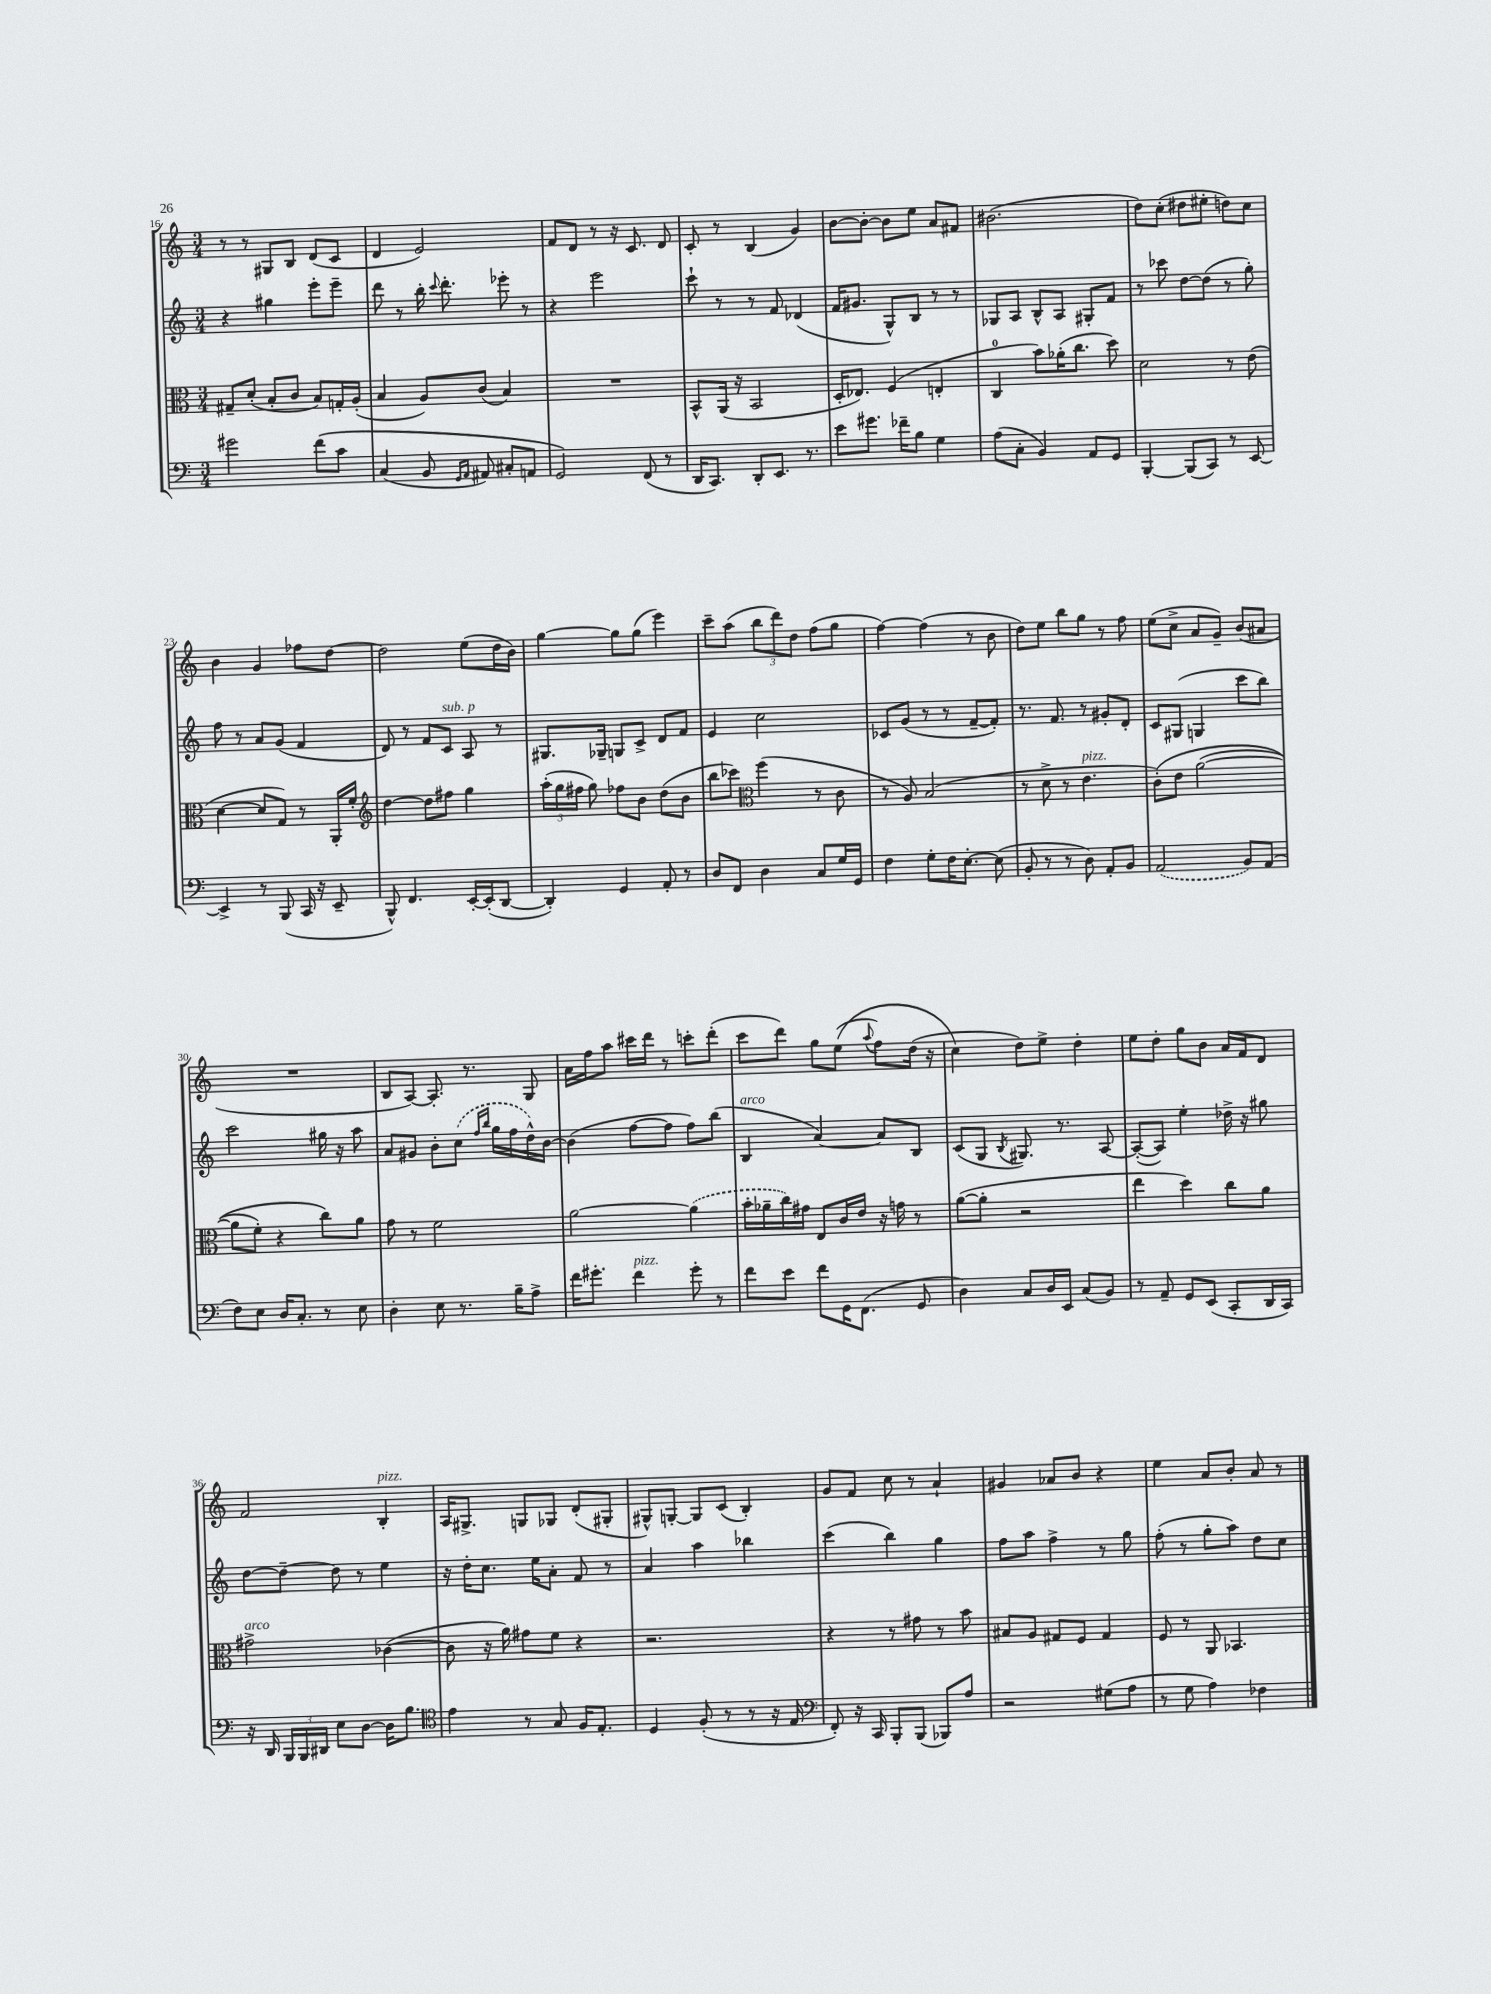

**kern	**kern	**kern	**kern
*staff4	*staff3	*staff2	*staff1
*clefF4	*clefC3	*clefG2	*clefG2
*k[]	*k[]	*k[]	*k[]
*M3/4	*M3/4	*M3/4	*M3/4
2g#\	8G#~/L	4r	8r
.	(8d'/J	.	8r
.	8B'/L	4gg#\	8G#/L
.	8c/J	.	8B/J
&(8f\L	8B/L)	8eee'\L	(8d/L
8c\J	16G'/L	8eee~\J	8c/J
.	(16A'/JJ	.	.
=	=	=	=
(4C/	4B/	8ddd\	4d/
.	.	8r	.
8BB/	8A/L)	16bb'\	2e/)
.	.	8qqccc/	.
.	.	8.ddd'\	.
16qqGG/LL	.	.	.
16qqAA/JJ	.	.	.
8AA#/)	(8c/J	.	.
8C#'/L	4B/)	8eee-'\	.
8AA/J	.	8r	.
=	=	=	=
2GG/&)	2.r	4r	8f/L
.	.	.	8d/J
.	.	2eee\	8r
.	.	.	16r
.	.	.	8.c/
(8FF/	.	.	.
8r	.	.	8d/
=	=	=	=
16DD/LK	8BB^^/L	8ccc`\	8c'/
8.CC/J)	.	.	.
.	(16AA/Jk	8r	8r
.	16r	.	.
8DD'/L	2BB/	8r	(4B/
8.EE/J	.	8f/	.
.	.	(4d-/	4g/)
8.r	.	.	.
=	=	=	=
8e\L	16D'/LK	16f/LK	[8b\L
.	8.E-/J)	8.g#/J	.
8.g#\J	.	.	8b'\_J
.	(4F/	8G^^/L)	8b\]L
16f-~\LK	.	.	.
8B\J	.	8B/J	8ee\J
4G\	4E'/	8r	8a/L
.	.	8r	8f#/J
=	=	=	=
(8A\L	4C/	8G-/L	(2.b#\
8C'\J	.	8A/J	.
4BB/)	8b\L)	8B^^/L	.
.	(16a-'\K	8A/J	.
.	8.cc\J	.	.
8AA/L	.	8G#'/L	.
8GG/J	8dd\)	8f/J	.
=	=	=	=
[4BBB'/	2d\	8r	8dd\L)
.	.	8ccc-\	(8cc'\J
(8BBB/]L	.	[8dd\L	8dd#\L
8CC/J)	.	(8dd\]J	8ee#'\J
8r	8r	8r	8dd\L)
[8EE/	(8e\	8gg'\)	8cc\J
=	=	=	=
4EE^/]	[4d\	8ff\	4b\
.	.	8r	.
8r	8d/]L	8a/L	4g/
(8BBB/	8G/J)	(8g/J	.
16CC/	8r	4f/	8ff-\L
16r	.	.	.
8EE~/	16AA'/LL	.	[8dd\J
.	16f'/JJ	.	.
=	=	=	=
*	*clefG2	*	*
8BBB^^/)	[4dd\	8d/)	2dd\]
4.FF/	.	8r	.
.	8dd\]L	8f/L	.
.	8ff#\J	8c/J	.
[16EE'/LL	4gg\	8A/	(8ee\L
(16EE'/]J	.	.	.
[8DD/J	.	8r	16dd\L
.	.	.	16b\JJ)
=	=	=	=
4DD'/])	(24aa'\LL	8.G#/L	[4gg\
.	24gg\	.	.
.	24ff#\JJ	.	.
.	8gg\)	.	.
.	.	16G-~/Jk	.
4GG/	8ff-\L	8G/L	8gg\]L
.	8b\J	8c^/J	(8gg\J
8AA'/	(8dd\L	8d/L	4eee\)
8r	8b\J	8f/J	.
=	=	=	=
8D/L	8bb\L	4e/	8ccc~\L
8FF/J	8ccc-\J)	.	(8aa\J
*	*clefC3	*	*
4D\	(4ff\	2cc\	12bb\L
.	.	.	12ddd\)
.	.	.	12dd\J
8C/L	8r	.	(8ff\L
16G/L	8c\	.	8gg\J
16GG/JJ	.	.	.
=	=	=	=
4F\	8r	8c-/L	[4ff\)
.	8A/)	(8g/J	.
8G'\L	(2B/	8r	(4ff\]
16F\K	.	8r	.
[8.E'\J	.	.	.
.	.	[8f~/L	8r
(8E\]	.	8f'/]J)	8b\
=	=	=	=
8BB'/	8r	8.r	8dd\L)
8r	8d^\	.	8ee\J
.	.	8.f/	.
8r	8r	.	8bb\L
8D\)	4.e\	8r	8gg\J
8AA'/L	.	8g#'/L	8r
8BB/J	.	8d'/J	8ff\
=	=	=	=
(2AA/	&(8c'\L)	8c/L	(8ee\L
.	8e\J	(8G#/J	8cc^\J
.	([2a\	4G/	8a/L
.	.	.	8g~/J)
8BB/L)	.	8ccc\L	(8b/L
(8AA/J	.	8bb\J)	8a#/J
=	=	=	=
8F\L)	8a\]L	2ccc\	2.r
8E\J	8f'\J)	.	.
16D/LK	4r	.	.
8.C'/J	.	.	.
8r	8cc\L&)	16gg#\	.
.	.	16r	.
8E\	8a\J	8aa\	.
=	=	=	=
4D'\	8g\	8a/L	8B/L
.	8r	8g#/J	[8A/J)
8E\	2f\	8b'\L	8.A'/]
8.r	.	(8cc\J	.
.	.	.	8.r
.	.	16qqff/LL	.
.	.	16qqbb/JJ	.
.	.	16gg\LL	.
16B~\LK	.	16ff\	.
8A^\J	.	16dd^^\)	8G/
.	.	[16b\JJ	.
=	=	=	=
16f\LK	[2a\	(4b\]	16a\LL
8.g#'\J	.	.	16ff\J
.	.	.	8aa\J
4f\	.	[8ff\L	16ccc#\LL
.	.	.	16ddd\JJ
.	.	8ff\]J	8r
8g#'\	(4a\]	8ff\L)	8ccc'\L
8r	.	(8bb\J	(8ddd'\J
=	=	=	=
8f\L	16b'\LL	4B/	8ccc\L
.	16a-~\	.	.
8e\J	16cc\)	.	8ddd\J)
.	16g#\JJ	.	.
8f\L	8E/L	[4a/)	8gg\L
16GG\K	16c/L	.	&((8ee\J
(8.FF\J	16e/JJ	.	.
.	.	.	8qqaa/
.	16r	8a/]L	8ff\L)
.	16g\	.	.
8GG/	8r	8B/J	(16dd\Jk
.	.	.	16r
=	=	=	=
4D\)	([8a\L	(8c/L	4cc\&)
.	8a'\]J	8G/J	.
.	.	8qB/	.
8C/L	2r	8.G#/)	8dd\L)
16D/L	.	.	8ee^\J
16EE/JJ	.	8.r	.
(8C/L	.	.	4dd'\
8BB/J)	.	[8A/	.
=	=	=	=
8r	4ee\	(8A'/_L	8ee\L
8AA~/	.	8A/]J)	8dd'\J
8GG/L	4dd\)	4ee'\	8gg\L
(8EE/J	.	.	8b\J
8CC'/L	8cc\L	16dd-^\	16a/LL
.	.	16r	16f/J
16DD/L	8a\J	8gg#\	8d/J
16CC/JJ)	.	.	.
=	=	=	=
16r	2g#^\	[8dd\L	2f/
16DD/	.	.	.
24BBB/LL	.	8dd~\_J	.
24BBB/	.	.	.
24DD#/JJ	.	.	.
8E\L	.	8dd\]	.
[8D\J	.	8r	.
16D\]LK	([4c-\	4ee\	4B'/
8.B\J	.	.	.
=	=	=	=
*clefC4	*	*	*
4e\	8c-\]	16r	16A/LK
.	.	16dd'\LK	8.G#^/J
.	16r	8.cc\J	.
.	16a\)	.	.
8r	8g#\L	.	8G/L
.	.	16ee\LK	.
8G/	8f\J	8a'\J	8G-/J
16F/LK	4r	8f/	(8d'/L
8.E'/J	.	.	.
.	.	8r	8G#'/J
=	=	=	=
4D/	2.r	4a/	8G#^^/L)
.	.	.	[8G'/J
(8F'/	.	4aa\	8G/]L
8r	.	.	(8c/J
8r	.	4bb-\	4B'/)
16r	.	.	.
16E/	.	.	.
=	=	=	=
*clefF4	*	*	*
8FF'/)	4r	(4ccc\	8g/L
16r	.	.	8f/J
16CC/	.	.	.
8BBB'/L	8r	4bb\)	8cc\
(8BBB/J	8g#\	.	8r
8BBB-/L)	8r	4gg\	4a`/
8A/J	8b\	.	.
=	=	=	=
2r	8B#/L	8ff\L	4g#/
.	8A/J	8aa\J	.
.	8G#/L	4ff^\	8a-/L
.	8F/J	.	8b/J
(8G#\L	4G#/	8r	4r
8A\J	.	8gg\	.
=	=	=	=
8r	8F/	(8ff'\	4ee\
8G\	8r	8r	.
4A\)	8AA/	8gg'\L	8a/L
.	4.BB-/	8aa\J)	8b'/J
4F-\	.	8dd\L	8a/
.	.	8cc\J	8r
==	==	==	==
*-	*-	*-	*-
